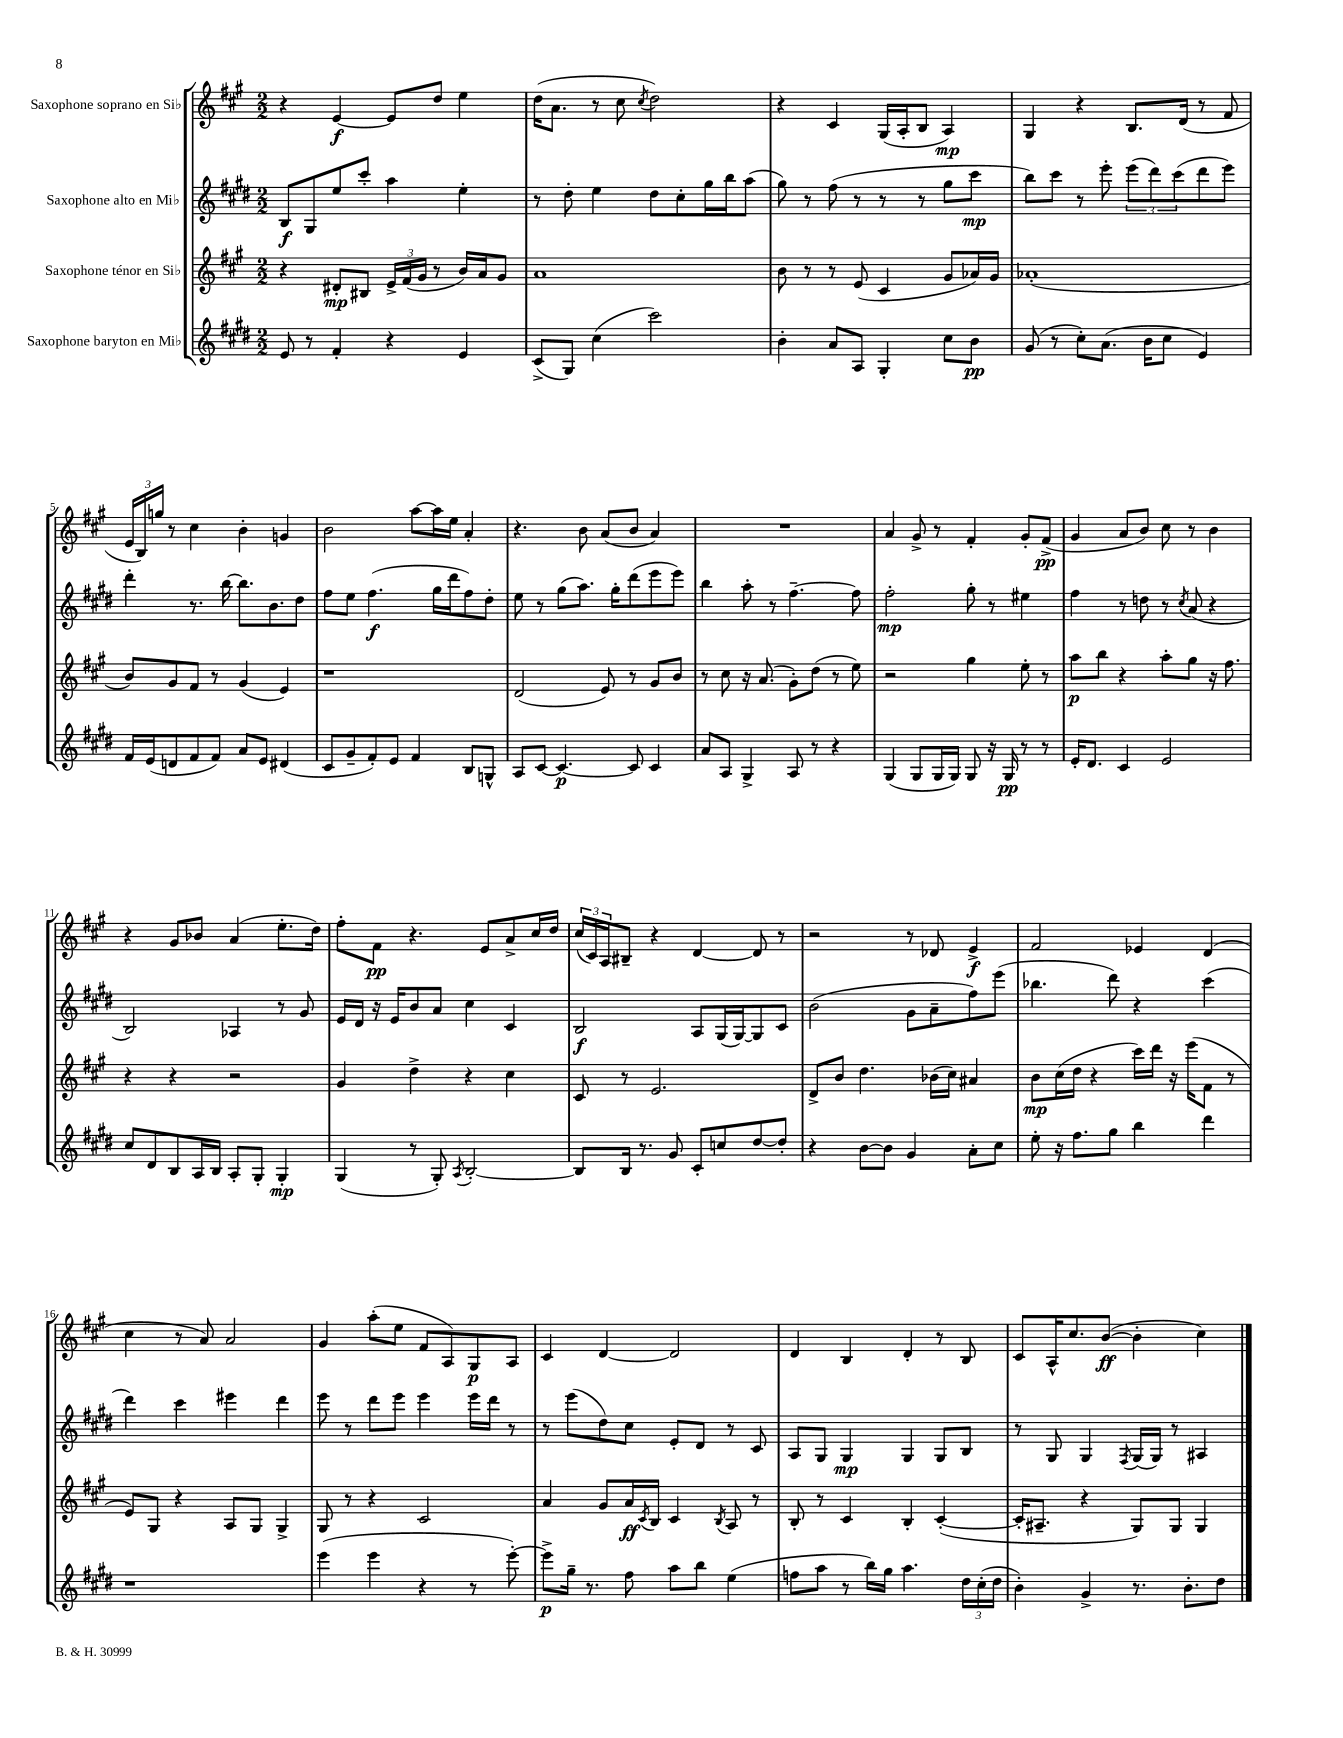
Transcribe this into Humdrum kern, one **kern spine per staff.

**kern	**kern	**kern	**kern
*staff4	*staff3	*staff2	*staff1
*clefG2	*clefG2	*clefG2	*clefG2
*k[f#c#g#d#]	*k[f#c#g#]	*k[f#c#g#d#]	*k[f#c#g#]
*M2/2	*M2/2	*M2/2	*M2/2
8e/	4r	8B/L	4r
8r	.	8G#/	.
4f#'/	8d#'/L	8ee/	[4e/
.	8B#/J	8ccc#'/J	.
4r	24e^/LL	4aa\	8e/]L
.	(24f#/	.	.
.	24g#/JJ	.	.
.	8r	.	8dd/J
4e/	16b/LL)	4ee'\	4ee\
.	16a/J	.	.
.	8g#/J	.	.
=	=	=	=
(8c#^/L	1a	8r	(16dd\LK
.	.	.	8.a\J
8G#/J)	.	8dd#'\	.
(4cc#\	.	4ee\	8r
.	.	.	8cc#\
.	.	.	8qcc#/
2ccc#\)	.	8dd#\L	2dd\)
.	.	8cc#'\	.
.	.	16gg#\L	.
.	.	16bb\J	.
.	.	(8aa\J	.
=	=	=	=
4b'\	8b\	8gg#\)	4r
.	8r	8r	.
8a/L	8r	(8ff#\	4c#/
8A/J	(8e/	8r	.
4G#'/	4c#/	8r	(16G#/LL
.	.	.	16A'/J
.	.	8r	8B/J
8cc#\L	8g#/L	8gg#\L	4A/)
8b\J	16a-/L)	8ccc#\J	.
.	16g#/JJ	.	.
=	=	=	=
(8g#/	(1a-'	8bb\L)	4G#/
8r	.	8ccc#\J	.
8cc#'\L)	.	8r	4r
(8.a\J	.	8eee'\	.
.	.	(12eee\L	8.B/L
16b\LK	.	.	.
.	.	12ddd#\)	.
8cc#\J	.	.	.
.	.	(12ccc#\	.
.	.	.	(16d/Jk
4e/)	.	8ddd#\	8r
.	.	8eee\J)	8f#/
=	=	=	=
16f#/LL	8b/L)	4ddd#'\	24e/LL
.	.	.	24B/)
(16e/J	.	.	.
.	.	.	24gg/JJ
8d/	8g#/	.	8r
8f#/	8f#/J	8.r	4cc#\
8f#/J)	8r	.	.
.	.	[16bb\	.
8a/L	(4g#/	8.bb\]L	4b'\
8e/J	.	.	.
.	.	8.b\	.
(4d#/	4e/)	.	4g/
.	.	8dd#\J	.
=	=	=	=
8c#/L	1r	8ff#\L	2b\
8g#~/	.	8ee\J	.
8f#'/)	.	(4.ff#\	.
8e/J	.	.	.
4f#/	.	.	[8aa\L
.	.	16gg#\LL	16aa\]L
.	.	16ddd#\J	16ee\JJ
8B/L	.	8ff#\)	4a'/
8G^^/J	.	8dd#'\J	.
=	=	=	=
8A/L	(2d/	8ee\	4.r
[8c#/J	.	8r	.
4.c#/_	.	(8gg#\L	.
.	.	8.aa\J)	8b\
.	8e/)	.	(8a/L
.	.	16gg#'\LK	.
8c#/]	8r	(8ddd#\	8b/J
4c#/	8g#/L	8eee\	4a/)
.	8b/J	8eee\J)	.
=	=	=	=
8a/L	8r	4bb\	1r
8A/J	8cc#\	.	.
4G#^/	16r	8aa'\	.
.	(8.a/	.	.
.	.	8r	.
8A/	8g#'\L)	[4.ff#~\	.
8r	(8dd\J	.	.
4r	8r	.	.
.	8ee\)	8ff#\]	.
=	=	=	=
(4G#/	2r	2ff#'\	4a/
8G#/L	.	.	8g#^/
16G#/L	.	.	8r
16G#/JJ)	.	.	.
8G#/	4gg#\	8gg#'\	4f#'/
16r	.	8r	.
16G#/	.	.	.
8r	8ee'\	4ee#\	8g#'/L
8r	8r	.	(8f#^/J
=	=	=	=
16e'/LK	8aa\L	4ff#\	4g#/
8.d#/J	.	.	.
.	8bb\J	.	.
4c#/	4r	8r	8a/L
.	.	8dd\	8b/J)
2e/	8aa'\L	8r	8cc#\
.	.	8qcc#/	.
.	8gg#\J	(8a/	8r
.	16r	4r	4b\
.	8.ff#\	.	.
=	=	=	=
8cc#/L	4r	2B/)	4r
8d#/	.	.	.
8B/	4r	.	8g#/L
16A/L	.	.	8b-/J
16B/JJ	.	.	.
8A'/L	2r	4A-/	(4a/
8G#'/J	.	.	.
4G#'/	.	8r	8.ee'\L
.	.	8g#/	.
.	.	.	16dd\Jk)
=	=	=	=
(4G#/	4g#/	16e/LL	8ff#'\L
.	.	16d#/JJ	.
.	.	16r	8f#\J
.	.	16e/LK	.
8r	4dd^\	8b/	4.r
8G#'/)	.	8a/J	.
8qA/	.	.	.
[2B'/	4r	4cc#\	.
.	.	.	8e/L
.	4cc#\	4c#/	8a^/
.	.	.	16cc#/L
.	.	.	16dd/JJ
=	=	=	=
8B/]L	8c#/	2B/	(24cc#/LL
.	.	.	24c#/)
.	.	.	24A/J
16B/Jk	8r	.	8B#~/J
8.r	.	.	.
.	2.e/	.	4r
8g#/	.	.	.
8c#'/L	.	8A/L	[4d/
8cc/	.	(16G#/L	.
.	.	[16G#/J)	.
[8dd#/	.	8G#/]	8d/]
8dd#'/]J	.	8c#/J	8r
=	=	=	=
4r	8d^/L	(2b\	2r
.	8b/J	.	.
[8b\L	4.dd\	.	.
8b\]J	.	.	.
4g#/	.	8g#\L	8r
.	(16b-\LL	8a~\	8d-/
.	16cc#\JJ)	.	.
8a'\L	4a#/	8ff#\)	4e^/
8cc#\J	.	(8eee\J	.
=	=	=	=
8ee'\	8b\L	4.bb-\	2f#/
16r	(16cc#\L	.	.
8.ff#\L	16dd\JJ	.	.
.	4r	.	.
8gg#\J	.	8ddd#\)	.
4bb\	16ccc#\LL)	4r	4e-/
.	16ddd\JJ	.	.
.	16r	.	.
.	(16eee\LK	.	.
4ddd#\	8f#\J	(4ccc#\	(4d/
.	8r	.	.
=	=	=	=
1r	8e/L)	4ddd#\)	4cc#\
.	8G#/J	.	.
.	4r	4ccc#\	8r
.	.	.	8a/)
.	8A/L	4eee#\	2a/
.	8G#/J	.	.
.	4G#^/	4ddd#\	.
=	=	=	=
(4eee\	8G#/	8eee\	4g#/
.	8r	8r	.
4eee\	4r	8ddd#\L	(8aa'\L
.	.	8eee\J	8ee\J
4r	2c#/	4eee\	8f#/L
.	.	.	8A/)
8r	.	16eee\LL	8G#/
.	.	16ddd#\JJ	.
[8eee'\)	.	8r	8A/J
=	=	=	=
8eee^\]L	4a/	8r	4c#/
16gg#~\Jk	.	(8eee\L	.
8.r	.	.	.
.	8g#/L	8dd#\)	[4d/
8ff#\	16a/L	8cc#\J	.
.	8qc#/	.	.
.	16B/JJ	.	.
8aa\L	4c#/	8e'/L	2d/]
8bb\J	.	8d#/J	.
.	8qB/	.	.
(4ee\	8A/	8r	.
.	8r	8c#/	.
=	=	=	=
8ff\L	8B'/	8A/L	4d/
8aa\J	8r	8G#/J	.
8r	4c#/	4G#/	4B/
16bb\LL)	.	.	.
16gg#\JJ	.	.	.
4.aa\	4B'/	4G#/	4d'/
.	([4c#'/	8G#/L	8r
24dd#\LL	.	8B/J	8B/
(24cc#'\	.	.	.
24dd#\JJ	.	.	.
=	=	=	=
4b'\)	16c#'/]LK	8r	8c#/L
.	8.A#~/J	.	.
.	.	8G#/	16A^^/K
.	.	.	8.cc#/
4g#^/	4r	4G#/	.
.	.	.	([8b/J
.	.	8qF#/	.
8.r	8G#/L)	(16G#/LL	4b'\]
.	.	16G#/JJ)	.
.	8G#/J	8r	.
8.b'\L	.	.	.
.	4G#/	4A#/	4cc#\)
8dd#\J	.	.	.
==	==	==	==
*-	*-	*-	*-
